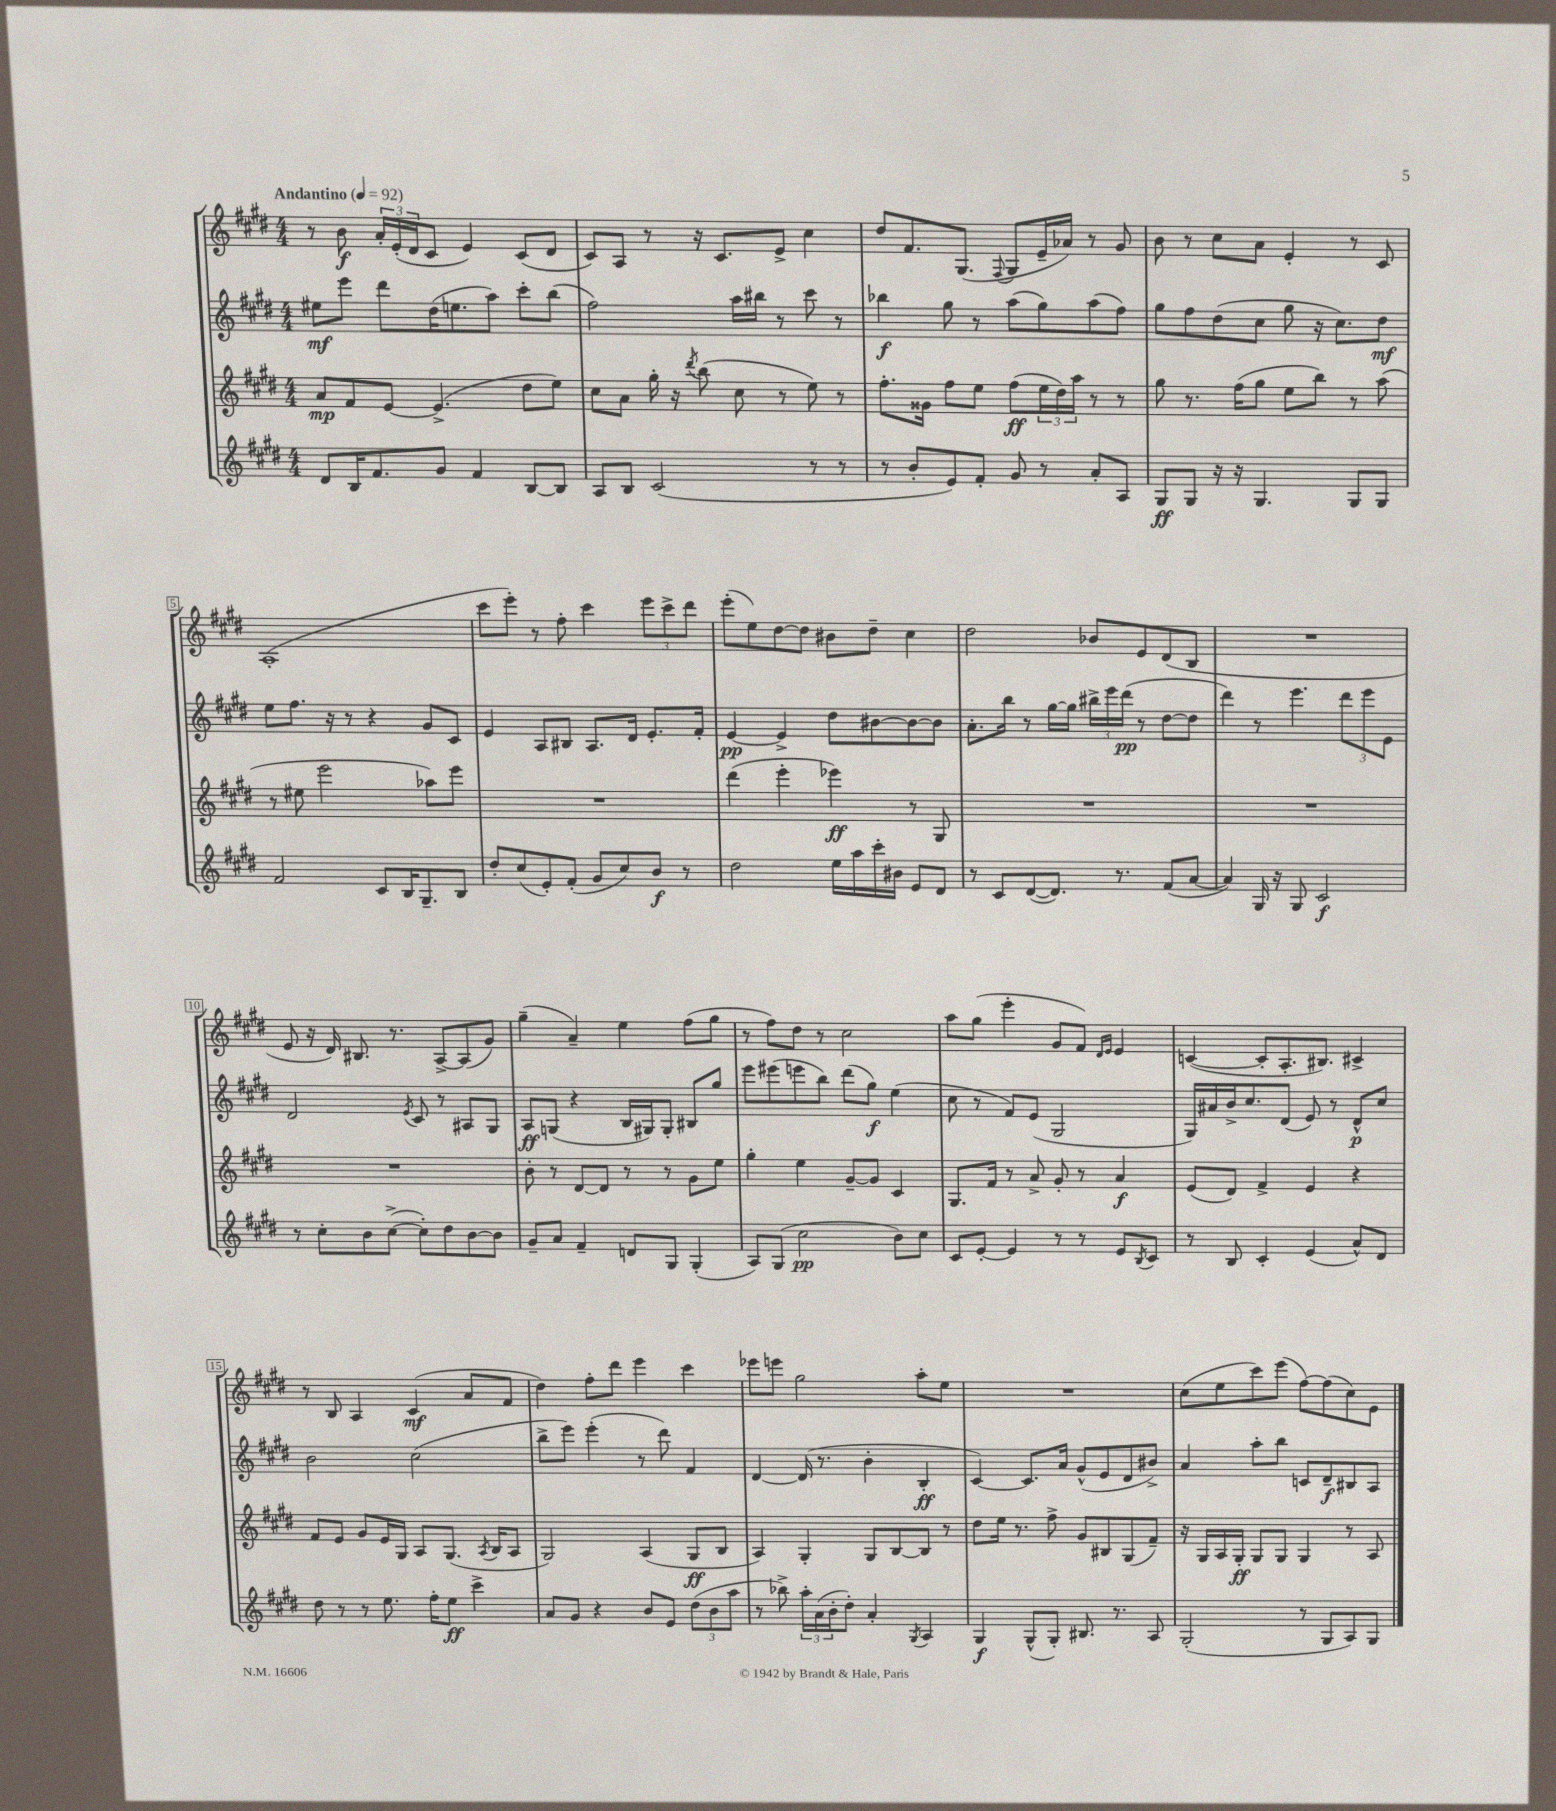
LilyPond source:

<<
\new StaffGroup <<
\new Staff = "s0" {
    \clef treble \key e \major \numericTimeSignature \time 4/4 \tempo "Andantino" 4 = 92
    r8 b'8\f \tuplet 3/2 { a'16-. e'16-.( dis'16 } cis'8 e'4) cis'8( dis'8 |
    cis'8) a8 r8 r16 cis'8. e'8-> cis''4 |
    dis''8 fis'8. gis8.( \appoggiatura { fis8 } gis8 e'16-- aes'16) r8 gis'8 |
    b'8 r8 cis''8 a'8 e'4-. r8 cis'8 |
    a1-.( |
    cis'''8 e'''8-.) r8 fis''8-. cis'''4 \tuplet 3/2 { e'''8 cis'''8-> dis'''8 } |
    e'''8-.( e''8) dis''8~ dis''8 bis'8 dis''8-- cis''4 |
    dis''2 bes'8 e'8 dis'8( b8 |
    R1 |
    e'8 r16 dis'16) bis8. r8. a8~-> a8( gis'8) |
    gis''4--( a'4--) e''4 fis''8( gis''8 |
    r8 fis''8) dis''8 r8 cis''2 |
    a''8 gis''8( e'''4-. gis'8 fis'8) \grace { dis'16 e'16 } e'4 |
    c'4~( c'8-. a8.-. bis8.) cis'4-> |
    r8 b8 a4 cis'4\mf( a'8 fis'8 |
    dis''4) fis''8-. dis'''8 e'''4 cis'''4 |
    ees'''8 e'''8 gis''2 a''8-. e''8 |
    R1 |
    cis''8( e''8 cis'''8) e'''8( fis''8~) fis''8( cis''8) e'8 \bar "|." |
}
\new Staff = "s1" {
    \clef treble \key e \major \numericTimeSignature \time 4/4
    eis''8\mf e'''8 dis'''8 dis''16( e''8. a''8) cis'''8-. b''8( |
    fis''2) a''16 bis''16 r8 cis'''8 r8 |
    bes''4\f gis''8 r8 a''8( gis''8) a''8( fis''8) |
    gis''8 fis''8 dis''8( cis''8 gis''8 r16 cis''8.) dis''8\mf |
    e''8 fis''8. r16 r8 r4 gis'8 cis'8 |
    e'4 a8 bis8 a8. dis'16 e'8.-. fis'16-. |
    e'4~\pp e'4-> dis''8 bis'8~ bis'8~ bis'8 |
    a'8.-. b''16 r8 gis''16~ gis''16 \tuplet 3/2 { bis''16-> e'''16 dis'''16\pp( } r8 dis''8~ dis''8 |
    dis'''4) r8 e'''4. \tuplet 3/2 { dis'''8 e'''8 e'8 } |
    dis'2 \acciaccatura { e'8 } cis'8 r8 ais8 gis8 |
    a8\ff g8( r4 b16 gis16) gis8-. bis8 gis''8 |
    e'''8 eis'''8( e'''8 b''8) dis'''8( gis''8\f) e''4( |
    cis''8 r8 fis'8) e'8( gis2 |
    gis16) ais'16 b'16-> cis''8. dis'8( e'8) r8 dis'8-^\p cis''8 |
    b'2 cis''2( |
    b''8-> e'''8) e'''4-.( r8 dis'''8) fis'4 |
    dis'4~ dis'16( r8. b'4-. b4-.\ff |
    cis'4~) cis'8. a'16 gis'8-^( e'8 dis'8 bis'8->) |
    a'4 a''8-. b''8 c'8 dis'8--\f bis8 a8 \bar "|." |
}
\new Staff = "s2" {
    \clef treble \key e \major \numericTimeSignature \time 4/4
    a'8\mp fis'8 e'8~ e'4.->( dis''8 e''8) |
    cis''8 a'8 gis''16-. r16 \acciaccatura { dis'''8 } b''8( cis''8 r8 e''8) r8 |
    fis''8.-. gisis'16 fis''8 e''8 fis''8\ff( \tuplet 3/2 { e''16 dis''16) a''16 } r8 r8 |
    gis''8 r8. fis''16( gis''8 e''8 b''8) r8 a''8( |
    r8 eis''8 e'''2 aes''8) e'''8 |
    R1 |
    dis'''4( e'''4-. ees'''4\ff) r8 gis8 |
    R1 |
    R1 |
    R1 |
    b'8-. r8 dis'8~ dis'8 r8 r8 gis'8 e''8 |
    gis''4-. e''4 gis'8~-- gis'8 cis'4 |
    gis8. fis'16 r8 a'8-> gis'8-. r8 a'4\f |
    e'8( dis'8) fis'4-> e'4 r4 |
    fis'8 e'8 gis'8 e'16 gis16 a8 gis8.( \acciaccatura { a8 } b16 a8 |
    gis2) a4( gis8\ff b8 |
    a4) gis4-. gis8 b8~ b8 r8 |
    dis''8 e''16 r8. fis''8-> gis'8 bis8 gis8( fis'8--) |
    r16 gis16 a16 gis16-.\ff gis8 gis8 gis4 r8 a8 \bar "|." |
}
\new Staff = "s3" {
    \clef treble \key e \major \numericTimeSignature \time 4/4
    dis'8 b16 fis'8. gis'8 fis'4 b8~ b8 |
    a8 b8 cis'2( r8 r8 |
    r8 b'8-. e'8) fis'8-. gis'8 r8 a'8-. a8 |
    gis8\ff gis8 r16 r16 gis4. gis8 gis8 |
    fis'2 cis'8 b16 gis8.-- b8 |
    dis''8-. cis''8( e'8-.) fis'8-.( gis'8 cis''8) b'8\f r8 |
    dis''2 e''16 a''16 cis'''16-. bis'16 e'8 dis'8 |
    r8 cis'8 dis'8~( dis'8.) r8. fis'8( a'8~ |
    a'4) gis16 r16 gis8 cis'2\f |
    r8 cis''8-. b'8 cis''8~->( cis''8-.) dis''8 b'8~ b'8 |
    gis'8-- a'8 fis'4-- d'8 gis8 gis4-.( |
    a8) gis8( cis''2\pp b'8) cis''8 |
    cis'8 e'8~-. e'4 r8 r8 e'8 \acciaccatura { b8 } cis'8 |
    r8 b8 cis'4-. e'4( a'8-^) dis'8 |
    dis''8 r8 r8 e''8. fis''16-. e''8\ff cis'''4-> |
    a'8 gis'8 r4 b'8 e'8 \tuplet 3/2 { dis''8( b'8 a''8 } |
    r8 bes''8->) \tuplet 3/2 { a''16-. a'16( b'16-. } dis''8-.) a'4-. \acciaccatura { gis8 } a4 |
    gis4\f gis8-^( gis8-.) bis8. r8. a8 |
    gis2-.( r8 gis8 a8) gis8 \bar "|." |
}
>>
>>
\layout { \context { \Score \override BarNumber.stencil = #(make-stencil-boxer 0.1 0.3 ly:text-interface::print) } }
